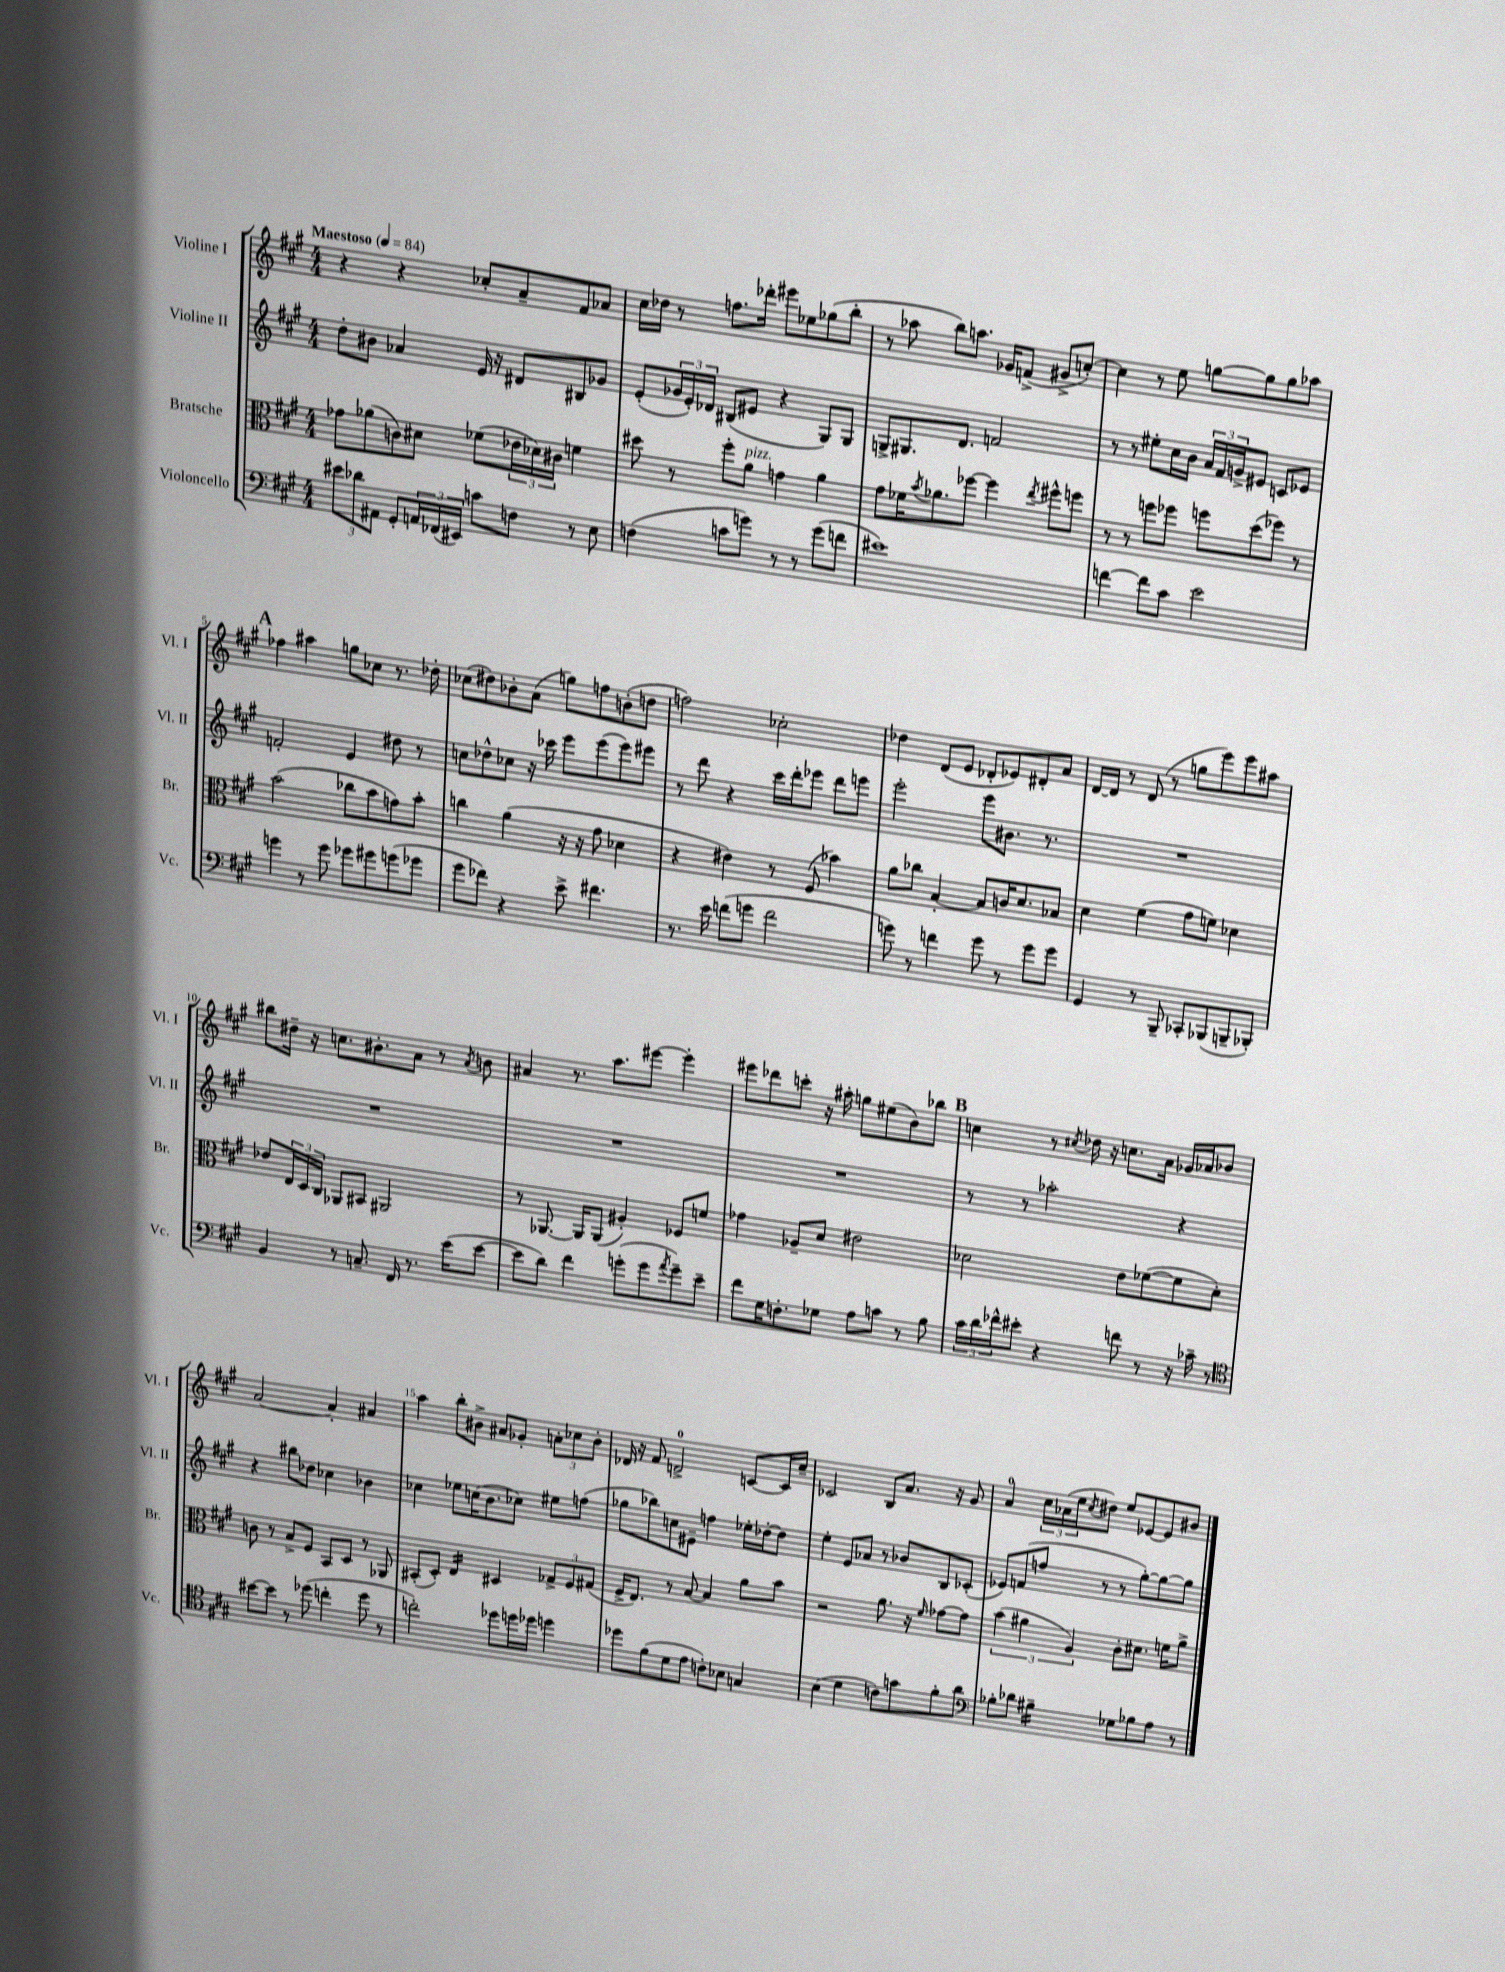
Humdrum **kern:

**kern	**kern	**kern	**kern
*staff4	*staff3	*staff2	*staff1
*clefF4	*clefC3	*clefG2	*clefG2
*k[f#c#g#]	*k[f#c#g#]	*k[f#c#g#]	*k[f#c#g#]
*M4/4	*M4/4	*M4/4	*M4/4
*MM84	*MM84	*MM84	*MM84
12e#	8g-	8dd'	4r
12d-	.	.	.
.	(8a-	8b#	.
12AA#	.	.	.
8GG#'	8c)	4a-	4r
24AA	8d#	.	.
(24FF-	.	.	.
24EE#)	.	.	.
8c	(8f-	16e	8cc-'
.	.	16r	.
8F	24e-	8d#	8a~
.	24d-)	.	.
.	24c#	.	.
8r	4f	8B#	8f#
8E	.	8g-	8a-
=	=	=	=
(4F	8dd#	(8e'	16cc#
.	.	.	16dd-
.	8r	24g-	8r
.	.	24e')	.
.	.	24d-	.
8c	8ff#'	(8B#	8.ff
8g)	8a	8e#	.
.	.	.	16ddd-'
8r	4g	4r	8eee#
8r	.	.	8ee-
(8g	4a	8G#)	(8gg-
8f	.	8G#	8bb'
=	=	=	=
1e#)	8g#	8G^	8r
.	16f-	8.G#	8aa-
.	8qb	.	.
.	8.a-	.	.
.	.	.	8bb)
.	.	8.d	.
.	[8ff-	.	8.aa
.	4ff-]	2f	.
.	.	.	16g-
.	.	.	(8f^
.	8qee	.	.
.	8ff#^^	.	8g#^
.	8ff	.	[8cc')
=	=	=	=
[4f	8r	8r	4cc]
.	8r	8r	.
8f]	8ff	8ee#'	8r
8c#	8ff-	16cc#	8ee
.	.	16b	.
2e	8ff	24a	[8gg
.	.	24f#	.
.	.	24g^	.
.	(8dd	8e#	8gg]
.	8ff-)	8c	8gg
.	8r	8e-	8aa-
=	=	=	=
4g	(2b	2f'	4ff-
8r	.	.	4aa#
8g	.	.	.
8g-	8cc-	4e	8gg
8g#	8b	.	8cc-
(8g	8g)	8dd#	8.r
8g-	8b'	8r	.
.	.	.	16dd-'
=	=	=	=
8g#	4cc	8cc	(8cc-
8f-)	.	8dd-^^	8dd#)
4r	(4a	8cc-	8b-'
.	.	16r	(8a
.	.	16ccc-	.
8e^	16r	8eee	8gg)
.	16r	.	.
4.f#	8g#	(8eee	8ff
.	4d-	8eee)	(8b'
.	.	8eee#	8dd
=	=	=	=
8.r	4r	8r	2ff)
.	.	8ddd	.
16e	.	.	.
(8f	4e#)	4r	.
8g	.	.	.
2f	8r	16ccc#	2cc-'
.	.	16ddd'	.
.	(8F#	8eee-	.
.	4b-)	8ddd	.
.	.	8eee	.
=	=	=	=
8g)	8a	2eee'	4dd-
8r	8cc-	.	.
4f	[4B'	.	(8d
.	.	.	8e
8g	8B]	8eee	8d-'
8r	16c	8.b#	8e-)
.	8.d	.	.
8g	.	.	8d#'
.	.	8.r	.
8g	8B-	.	8a
=	=	=	=
4GG#	4d	1r	[16d
.	.	.	16d]
.	.	.	8r
8r	(4f#	.	(8d
8BBB~	.	.	8r
8CC-'	8g#	.	8gg
(8BBB-	8f)	.	8eee)
8BBB~	4d-	.	8eee
8BBB-')	.	.	8aa#
=	=	=	=
4BB	8e-	1r	8bb#
.	24E	.	16dd#~
.	24D	.	.
.	.	.	16r
.	24C#	.	.
8r	8AA-	.	8.cc
8.C~	8BB#	.	.
.	.	.	8.b#'
.	2AA#	.	.
16FF#	.	.	.
8.r	.	.	8a
.	.	.	8r
(16e	.	.	.
.	.	.	8qa
[8e	.	.	8b
=	=	=	=
8e]	8r	1r	4a#
8d)	[8.AA-	.	.
4f#	.	.	8.r
.	16AA-]	.	.
.	(8AA-	.	.
.	.	.	8.aa
(8g'	4A#')	.	.
8g	.	.	[8eee#
8qa	.	.	.
8g~)	8F-	.	4eee#']
8e~	8f	.	.
=	=	=	=
8f#	4g-	1r	8eee#
16G#	.	.	8ddd-
8.F'	.	.	.
.	8A-~	.	8ccc'
8G-	8d	.	16r
.	.	.	16aa#'
8A	2e#	.	8gg
8c	.	.	(8ee#
8r	.	.	8b)
8B	.	.	8bb-
=	=	=	=
24c#	2d-	8r	4cc
24d	.	.	.
24f-^^	.	.	.
8e#'	.	8r	.
4r	.	2aa-'	8r
.	.	.	8qcc#
.	.	.	16dd-
.	.	.	16r
8f	8e	.	8.cc
8r	([8f-	.	.
.	.	.	16a
16r	8f-]	4r	16g-
16c-~	.	.	16a-
8r	8d-')	.	8b-
=	=	=	=
*clefC4	*	*	*
[8b#	8c	4r	[2a
8b#]	8r	.	.
8r	8B^	8bb#	.
(8dd-	8F#	8dd-	.
4cc'	8BB	4cc-	4a']
.	8D	.	.
8dd-	8r	4b-	4a#
8r	8AA-	.	.
=	=	=	=
2cc')	(8BB#'	4cc-	4aa
.	8D')	.	.
.	4E	8ee-	8bb'
.	.	(16cc	8b#^
.	.	8.b	.
8dd-	4D#	.	8a#
16dd	.	8cc-)	8g-'
16dd-	.	.	.
4dd	12G-^	8ee#	12a'
.	12F#	.	12cc-
.	.	(8ff	.
.	(12G#	.	12b#'
=	=	=	=
8dd-	16F#^	8gg-	16d-
.	8.E)	.	16r
(8f#	.	8bb-)	8f#
8d	8r	8cc	2d^
8e	[8B	8e#~	.
8c')	4B]	4ff	.
8B-	.	.	.
4G	8a	16ee-'	[8c
.	.	[16dd-'	.
.	8b	8dd-]	16c]
.	.	.	16cc#~
=	=	=	=
(4B	2r	4ee'	2c-
4d	.	8e	.
.	.	8a-	.
8c)	8.a	8r	8B
8g	.	8b-	8.a
.	16r	.	.
.	16qqf#	.	.
8f#'	[8g-	8B	.
.	.	.	16r
8a	8g-]	(8c-'	8g#
=	=	=	=
*clefF4	*	*	*
8B-'	(6b	8e-)	4a
8d-	.	(8f	.
.	6a#	.	.
4B#~	.	8ff	24cc#
.	.	.	(24a-
.	6A)	.	24ee
.	.	.	8qcc#
.	.	8r	8dd#)
8G-	8c#'	8r	8ee
8B-	8.d#	[8gg#')	[8e-
8A	.	8gg#_	8e-]
.	16f	.	.
8r	8a#^	8gg#]	8b#
==	==	==	==
*-	*-	*-	*-
